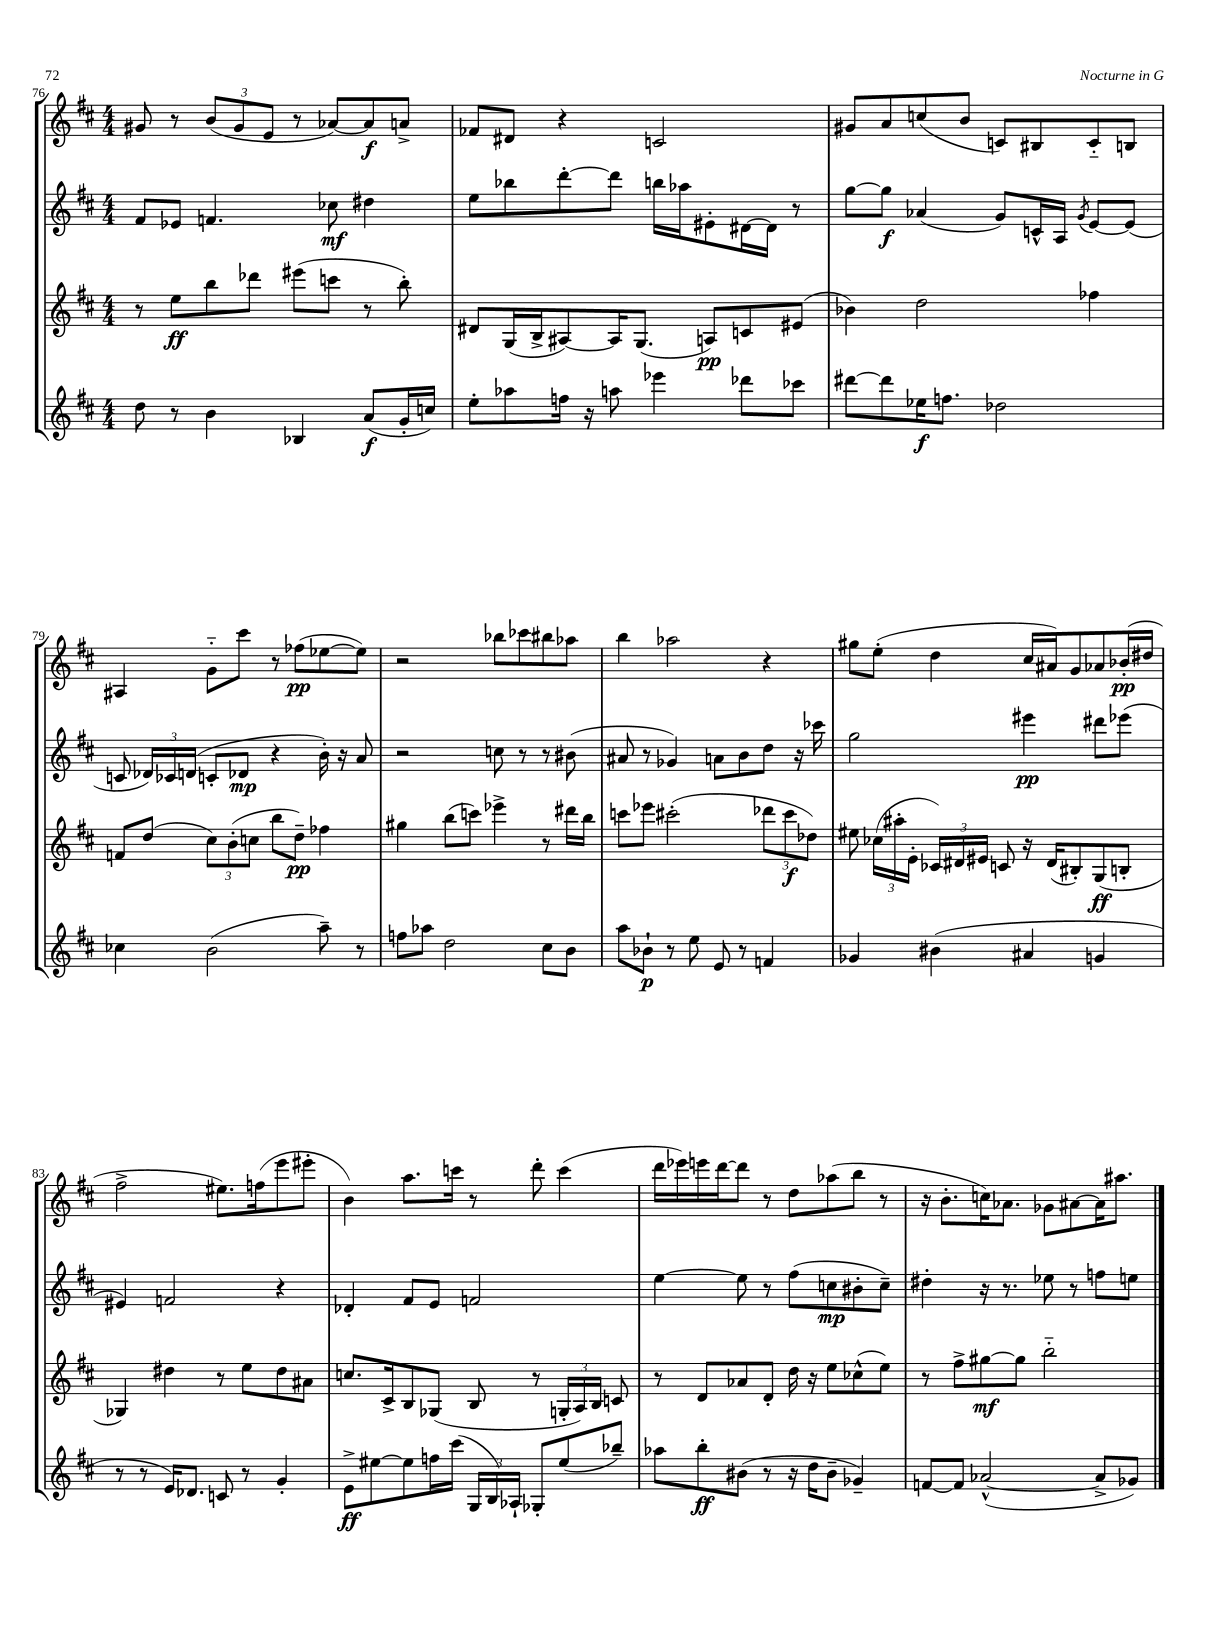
<<
\new StaffGroup <<
\new Staff = "s0" {
    \clef treble \key d \major \numericTimeSignature \time 4/4
    \autoBeamOff gis'8 r8 \tuplet 3/2 { b'8[( gis'8 e'8] } r8 aes'8[~) aes'8\f a'8]-> |
    fes'8[ dis'8] r4 c'2 |
    gis'8[ a'8 c''8( b'8] c'8[) bis8 c'8-_ b8] |
    ais4 g'8[-_ cis'''8] r8 fes''8[\pp( ees''8~ ees''8]) |
    r2 bes''8[ ces'''8 bis''8 aes''8] |
    b''4 aes''2 r4 |
    gis''8[ e''8]-.( d''4 cis''16[ ais'16) g'8 aes'8 bes'16-.\pp( dis''16] |
    fis''2-> eis''8.[) f''16( e'''8 eis'''8]-. |
    b'4) a''8.[ c'''16] r8 d'''8-. c'''4( |
    d'''16[ ees'''16) e'''16 d'''16~ d'''8] r8 d''8[ aes''8( b''8] r8 |
    r16 b'8.[-. c''16) aes'8.] ges'8[ ais'8~ ais'16 ais''8.] \bar "|." |
}
\new Staff = "s1" {
    \clef treble \key d \major \numericTimeSignature \time 4/4
    \autoBeamOff fis'8[ ees'8] f'4. ces''8\mf dis''4 |
    e''8[ bes''8 d'''8~-. d'''8] b''16[ aes''16 eis'8-. dis'16~ dis'16] r8 |
    g''8[~ g''8]\f aes'4( g'8[) c'16-^ a16] \acciaccatura { g'8 } e'8[~ e'8]( |
    c'8 \tuplet 3/2 { des'16[) ces'16 d'16]( } c'8[-. des'8]\mp r4 b'16-.) r16 a'8 |
    r2 c''8 r8 r8 bis'8( |
    ais'8 r8 ges'4) a'8[ b'8 d''8] r16 ces'''16 |
    g''2 eis'''4\pp dis'''8[ ees'''8]( |
    eis'4) f'2 r4 |
    des'4-. fis'8[ e'8] f'2 |
    e''4~ e''8 r8 fis''8[( c''8\mp bis'8-. c''8]--) |
    dis''4-. r16 r8. ees''8 r8 f''8[ e''8] \bar "|." |
}
\new Staff = "s2" {
    \clef treble \key d \major \numericTimeSignature \time 4/4
    \autoBeamOff r8 e''8[\ff b''8 des'''8] eis'''8[( c'''8] r8 b''8-.) |
    dis'8[ g16( b16-> ais8~) ais16 g8.]( a8[\pp) c'8 eis'8]( |
    bes'4) d''2 fes''4 |
    f'8[ d''8]( \tuplet 3/2 { cis''8[) b'8-.( c''8] } b''8[ d''8]--\pp) fes''4 |
    gis''4 b''8[( c'''8]) ees'''4-> r8 dis'''16[ b''16] |
    c'''8[ ees'''8] cis'''2-.( \tuplet 3/2 { des'''8[ cis'''8\f des''8]) } |
    eis''8 \tuplet 3/2 { ces''16[( ais''16-. e'16]-. } \tuplet 3/2 { ces'16[) dis'16 eis'16] } c'8 r16 dis'16[( bis8-.) g8\ff( b8]-. |
    ges4) dis''4 r8 e''8[ dis''8 ais'8] |
    c''8.[ cis'16-> b8 ges8]( b8 r8 \tuplet 3/2 { g16[-. a16) b16] } c'8 |
    r8 d'8[ aes'8 d'8]-. d''16 r16 e''8[ ces''8-^( e''8]) |
    r8 fis''8[-> gis''8~\mf gis''8] b''2-_ \bar "|." |
}
\new Staff = "s3" {
    \clef treble \key d \major \numericTimeSignature \time 4/4
    \autoBeamOff d''8 r8 b'4 bes4 a'8[\f( g'16-. c''16]) |
    e''8[-. aes''8 f''16] r16 a''8 ees'''4 des'''8[ ces'''8] |
    dis'''8[~ dis'''8 ees''16\f f''8.] des''2 |
    ces''4 b'2( a''8--) r8 |
    f''8[ aes''8] d''2 cis''8[ b'8] |
    a''8[ bes'8]-!\p r8 e''8 e'8 r8 f'4 |
    ges'4 bis'4( ais'4 g'4 |
    r8 r8 e'16[) des'8.] c'8 r8 g'4-. |
    e'8[->\ff eis''8~ eis''8 f''16 cis'''16]( \tuplet 3/2 { g16[ b16) aes16]-! } ges8[-. eis''8( bes''8]--) |
    aes''8[ b''8-.\ff bis'8]( r8 r16 d''16[ bis'8]-- ges'4--) |
    f'8[~ f'8] aes'2~-^( aes'8[-> ges'8]) \bar "|." |
}
>>
>>
\layout { \context { \Score currentBarNumber = #76 } }
